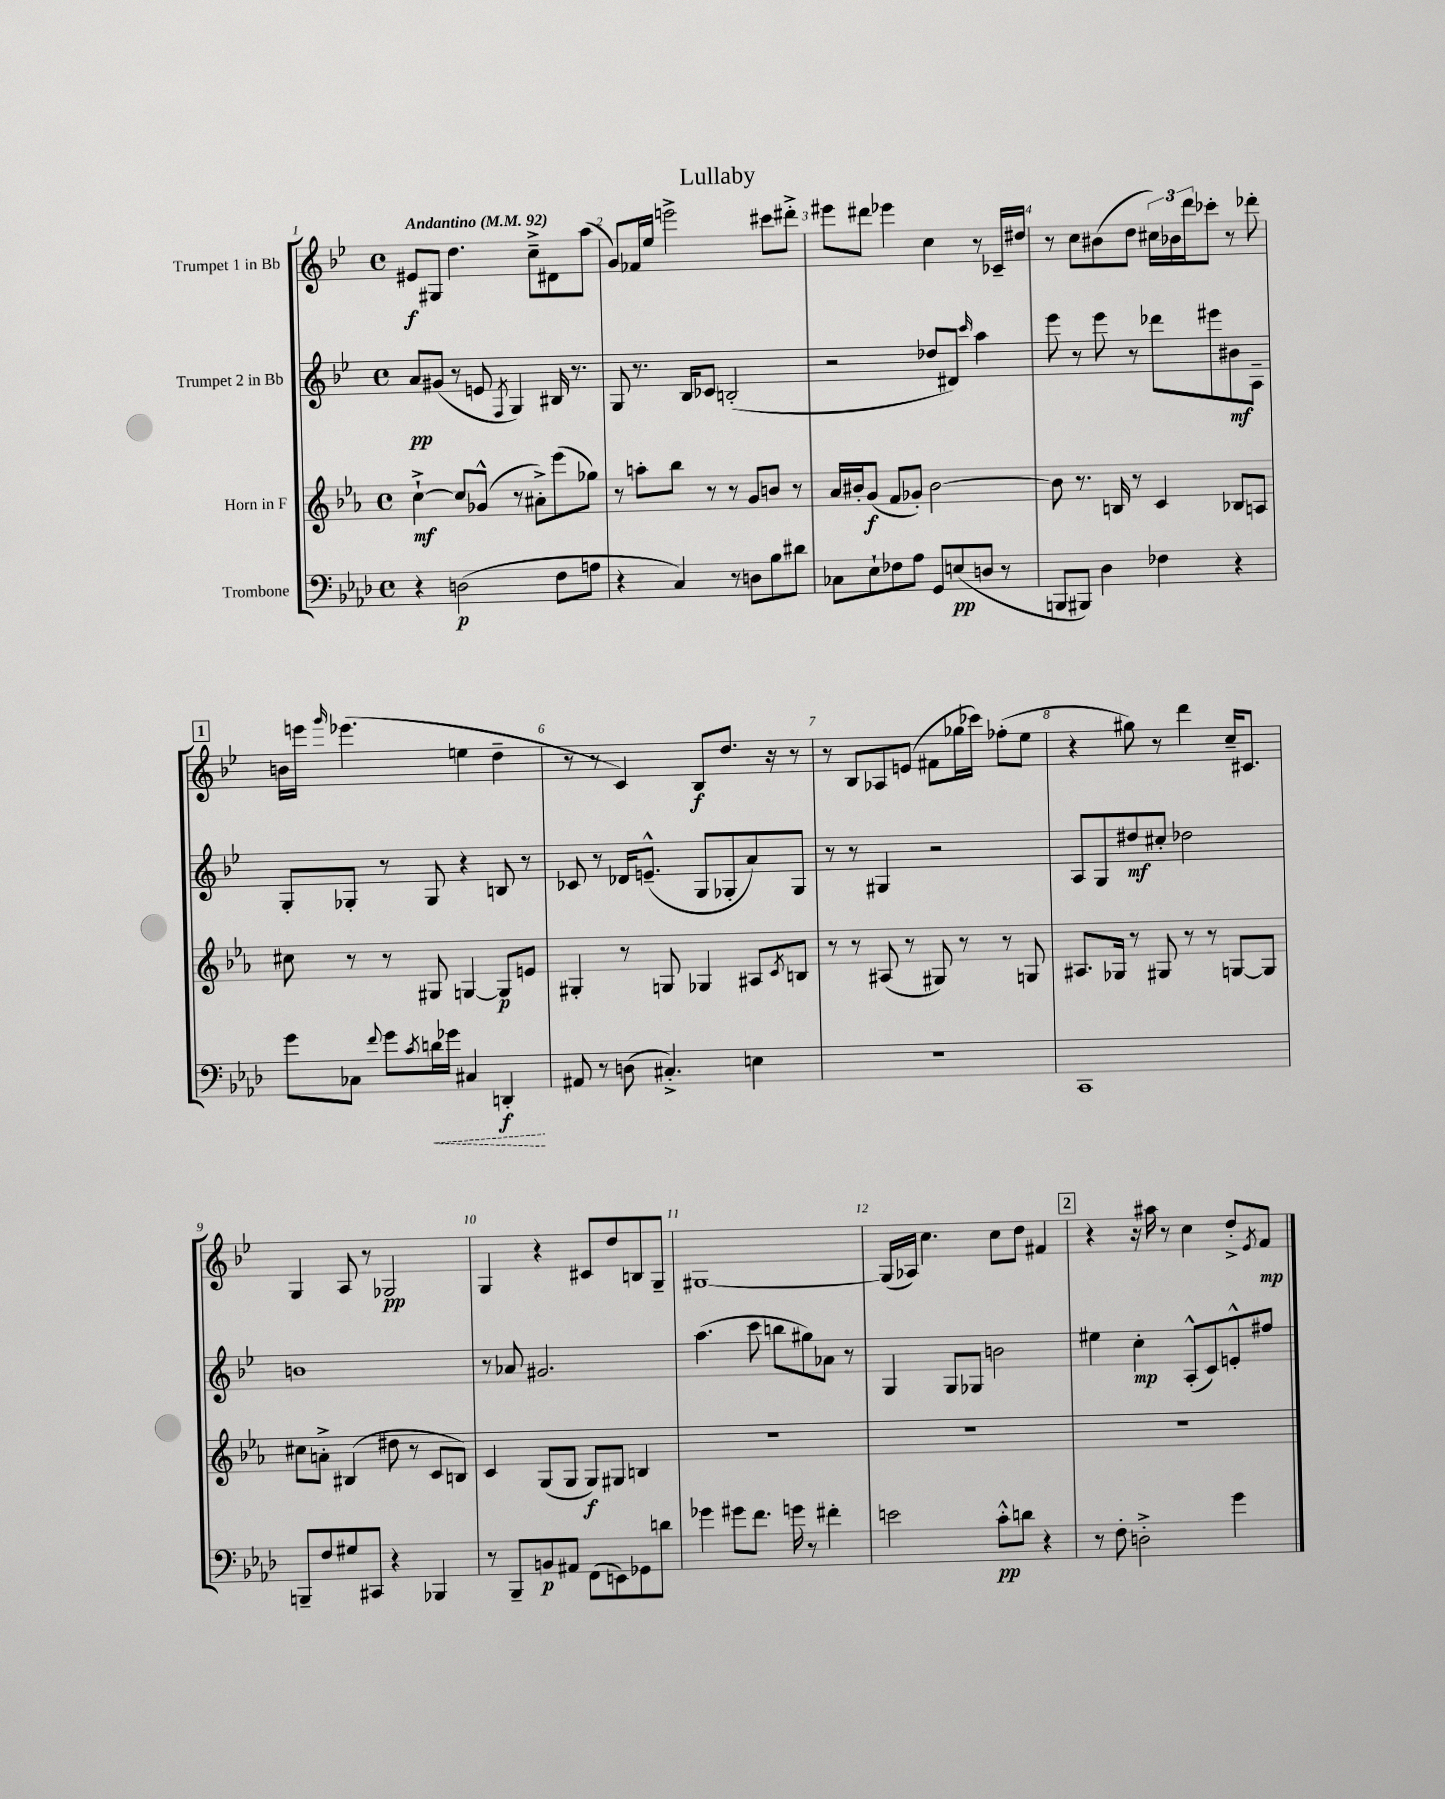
\header { title = "Lullaby" }
<<
\new StaffGroup <<
\new Staff = "s0" \with { instrumentName = "Trumpet 1 in Bb" } {
    \clef treble \key bes \major \defaultTimeSignature \time 4/4 \tempo "Andantino" 4 = 92
    eis'8\f gis8 d''4. c''8---> dis'8 a''8( |
    g'8) fes'16 ees''16 e'''2-> cis'''8 dis'''8-.-> |
    eis'''8 dis'''8 ees'''4 c''4 r8 ces'16-- dis''16 |
    r8 c''8 bis'8( d''8 \tuplet 3/2 { cis''16) bes'16 d'''16 } ces'''8-. r8 des'''8-. |
    \mark \markup { \box "1" } b'16 e'''16 \grace { g'''16 } ees'''4.( e''4 d''4-- |
    r8 r8 c'4) bes8\f d''8. r16 r8 |
    r8 bes8 aes8 e'8( fis'8 ges''16 ces'''16) fes''8-.( ees''8 |
    r4 gis''8) r8 d'''4 c''16-- cis'8. |
    g4 a8 r8 ges2\pp |
    g4 r4 cis'8 d''8 b8 g8-- |
    gis1~ |
    gis16( aes16) c''4. c''8 d''8 fis'4 |
    \mark \markup { \box "2" } r4 r16 ais''16 r8 c''4 d''8-.-> \acciaccatura { ees'8 } f'8\mp \bar "|." |
}
\new Staff = "s1" \with { instrumentName = "Trumpet 2 in Bb" } {
    \clef treble \key bes \major \defaultTimeSignature \time 4/4
    a'8\pp gis'8( r8 e'8 \acciaccatura { f8 } g4) bis16 r8. |
    g8 r8. bes16 ces'8 b2-.( |
    r2 des''8 dis'8) \grace { c'''16 } a''4 |
    ees'''8 r8 ees'''8 r8 des'''8 eis'''8 bis'8\mf a8-- |
    \mark \markup { \box "1" } g8-. ges8-. r8 ges8 r4 b8 r8 |
    ces'8 r8 des'16 e'8.---^( g8 ges8-. a'8) ges8 |
    r8 r8 gis4 r2 |
    a8 g8 dis''8\mf cis''8-. des''2 |
    b'1 |
    r8 aes'8 gis'2. |
    a''4.( c'''8 b''8 gis''8) aes'8 r8 |
    g4 g8 ges8 b'2 |
    \mark \markup { \box "2" } eis''4 c''4-.\mp a8-.-^( c'8) e'8-.-^ fis''8 \bar "|." |
}
\new Staff = "s2" \with { instrumentName = "Horn in F" } {
    \clef treble \key ees \major \defaultTimeSignature \time 4/4
    c''4~-!->\mf c''8 ges'8-^( r8 ais'8-.->) ees'''8( ges''8) |
    r8 a''8-. bes''8 r8 r8 g'8 b'8 r8 |
    aes'16 bis'16-. g'8\f( f'8 ges'8-.) bis'2~ |
    bis'8 r8. b16 r8 c'4 bes8 a8 |
    \mark \markup { \box "1" } cis''8 r8 r8 gis8 g4~ g8\p e'8 |
    gis4-. r8 g8 ges4 ais8 \acciaccatura { c'8 } b8 |
    r8 r8 ais8( r8 gis8) r8 r8 g8 |
    ais8. ges16 r8 gis8 r8 r8 g8~ g8 |
    cis''8 a'8-.-> bis4( dis''8 r8 c'8 b8) |
    c'4 g8( g8 g8\f) gis8 b4 |
    R1 |
    R1 |
    \mark \markup { \box "2" } R1 \bar "|." |
}
\new Staff = "s3" \with { instrumentName = "Trombone" } {
    \clef bass \key aes \major \defaultTimeSignature \time 4/4
    r4 d2\p( f8 a8 |
    r4 c4) r8 d8 bes8 dis'8 |
    ces8 ees8-! fes8 aes8 g,8 e8\pp( d8 r8 |
    b,,8 bis,,8) des4 fes4 r4 |
    \mark \markup { \box "1" } g'8 ces8 \appoggiatura { f'8 } g'8 \acciaccatura { c'8 } \once \override Hairpin.style = #'dashed-line d'16\< ges'16 cis4 d,4-.\f\! |
    ais,8 r8 d8( cis4.-.->) e4 |
    r1 |
    c,1 |
    b,,8-- f8 gis8 cis,8 r4 bes,,4 |
    r8 bes,,8-- b,8\p ais,8 f,8( e,8) ges,8 d'8 |
    ges'4 gis'8 f'8. g'16 r8 fis'4-. |
    e'2 c'8-.-^\pp d'8 r4 |
    \mark \markup { \box "2" } r8 f8-. d2-.-> g'4 \bar "|." |
}
>>
>>
\layout { \context { \Score \override BarNumber.break-visibility = ##(#f #t #t) barNumberVisibility = #all-bar-numbers-visible } }
